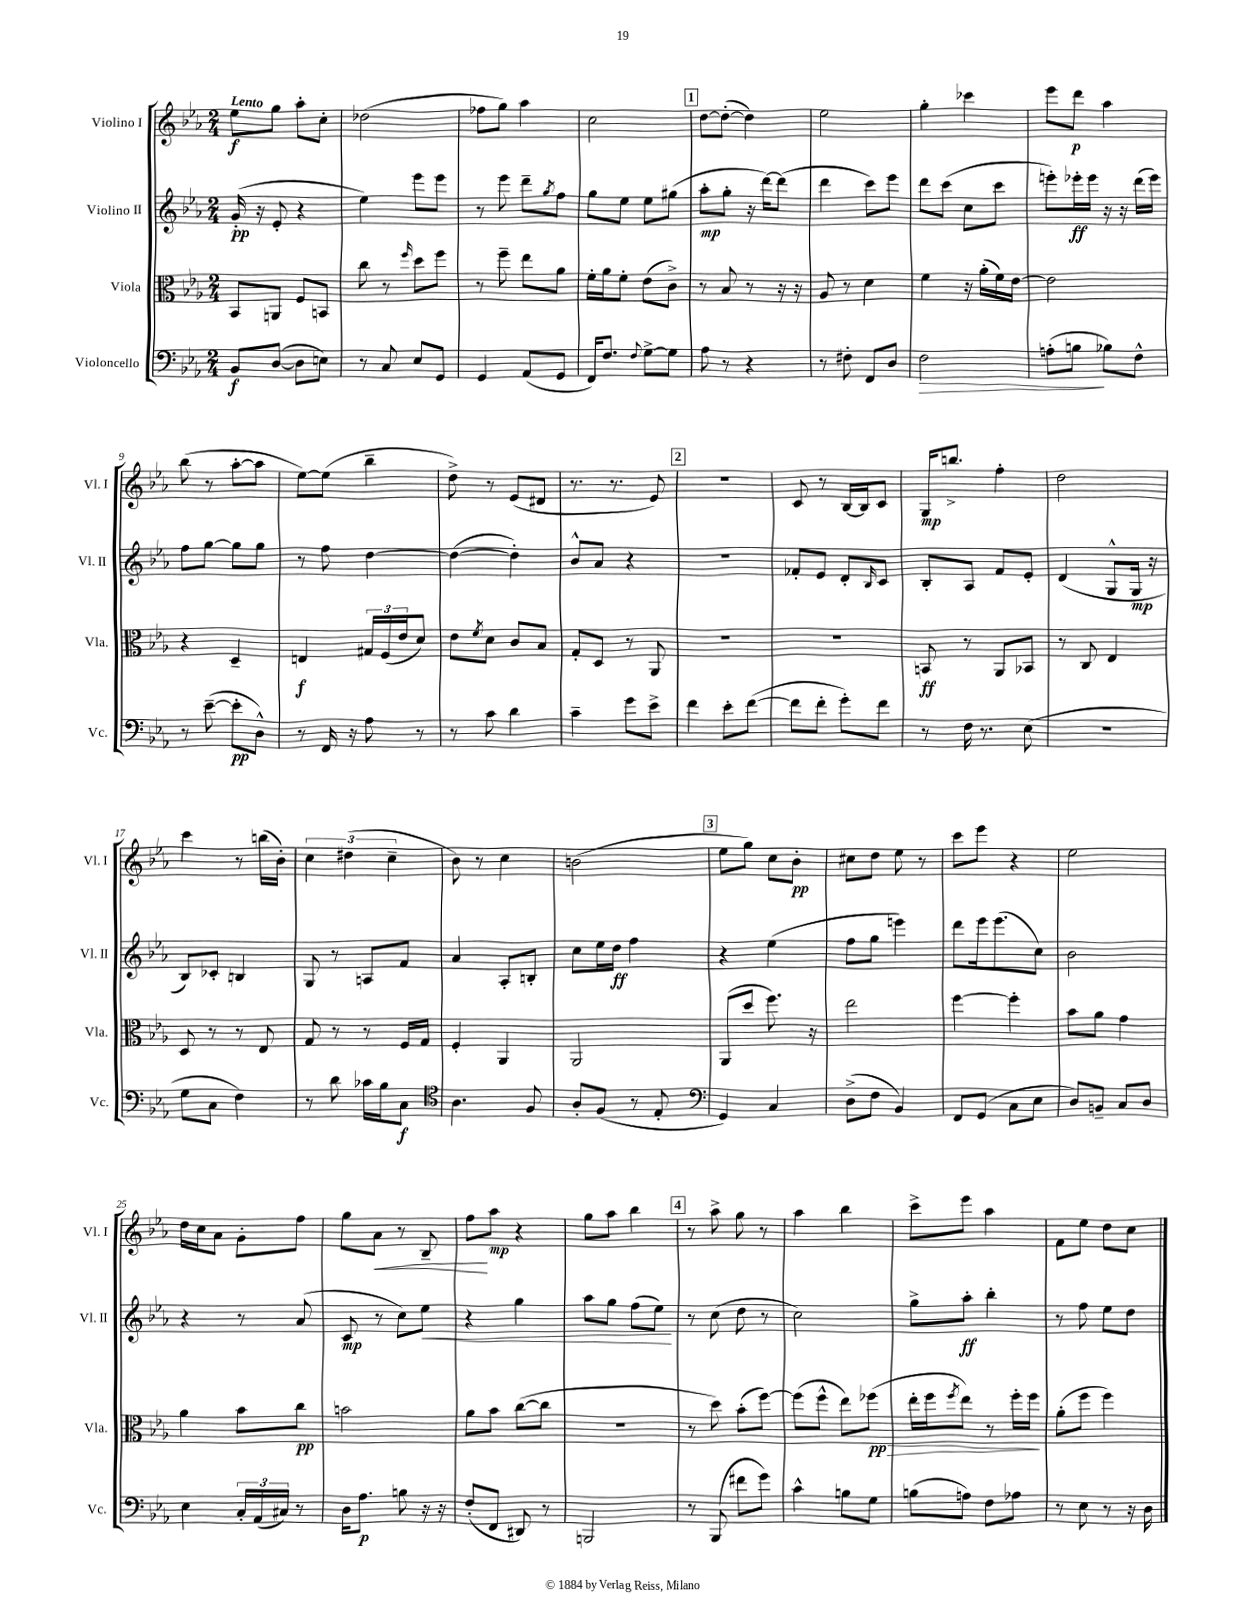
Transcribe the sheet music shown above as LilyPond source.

<<
\new StaffGroup <<
\new Staff = "s0" \with { instrumentName = "Violino I" shortInstrumentName = "Vl. I" } {
    \clef treble \key ees \major \numericTimeSignature \time 2/4 \tempo "Lento"
    ees''8\f g''8 aes''8-. c''8-. |
    des''2( |
    fes''8 g''8) aes''4 |
    c''2 |
    \mark \markup { \box "1" } d''8~ d''8~-.( d''4) |
    ees''2 |
    g''4-. ces'''4 |
    ees'''8 d'''8\p aes''4 |
    bes''8( r8 aes''8~-. aes''8 |
    ees''8~) ees''8( bes''4-- |
    d''8->) r8 ees'8( dis'8 |
    r8. r8. ees'8) |
    \mark \markup { \box "2" } r2 |
    c'8 r8 bes16~ bes16 c'8 |
    g16\mp b''8.-> f''4-. |
    d''2 |
    c'''4 r8 b''16( bes'16-.) |
    \tuplet 3/2 { c''4 dis''4( c''4-- } |
    bes'8) r8 c''4 |
    b'2( |
    \mark \markup { \box "3" } ees''8 g''8) c''8 bes'8-.\pp |
    cis''8 d''8 ees''8 r8 |
    c'''8 ees'''8 r4 |
    ees''2 |
    d''16 c''16 aes'8 g'8-. f''8 |
    g''8 aes'8\< r8 bes8-- |
    f''8\! aes''8\mp r4 |
    g''8 aes''8 bes''4 |
    \mark \markup { \box "4" } r8 aes''8-> g''8 r8 |
    aes''4 bes''4 |
    c'''8-> ees'''8 aes''4 |
    f'8 ees''8 d''8 c''8 \bar "|." |
}
\new Staff = "s1" \with { instrumentName = "Violino II" shortInstrumentName = "Vl. II" } {
    \clef treble \key ees \major \numericTimeSignature \time 2/4
    g'16-.\pp( r16 ees'8-. r4 |
    ees''4) ees'''8 ees'''8 |
    r8 ees'''8 d'''8-- \acciaccatura { g''8 } f''8 |
    g''8 ees''8 ees''8 gis''8( |
    \mark \markup { \box "1" } aes''8-.\mp g''8-. r16 d'''16~) d'''8( |
    d'''4 c'''8) ees'''8 |
    d'''8 c'''8( c''8 c'''8 |
    e'''8-.) ees'''16-.\ff ees'''16 r16 r16 d'''16( ees'''16) |
    f''8 g''8~ g''8 g''8 |
    r8 f''8 d''4~ |
    d''4~( d''4-.) |
    bes'8-^ aes'8 r4 |
    \mark \markup { \box "2" } R2 |
    fes'8-. ees'8 d'8-. \grace { bes16 } c'8 |
    bes8-. aes8 f'8 ees'8-. |
    d'4( g8-^ g16\mp r16 |
    bes8) ces'8-. b4 |
    g8 r8 a8 f'8 |
    aes'4 aes8-. b8-. |
    c''8 ees''16 d''16\ff f''4 |
    \mark \markup { \box "3" } r4 ees''4( |
    f''8 g''8 e'''4) |
    d'''8 ees'''16 ees'''8.( c''8) |
    bes'2 |
    r4 r8 aes'8( |
    c'8\mp r8 c''8) ees''8\< |
    r4 g''4 |
    aes''8 g''8 f''8( ees''8\!) |
    \mark \markup { \box "4" } r8 c''8( d''8 r8 |
    c''2) |
    g''8-> aes''8-.\ff bes''4-. |
    r8 f''8 ees''8 d''8 \bar "|." |
}
\new Staff = "s2" \with { instrumentName = "Viola" shortInstrumentName = "Vla." } {
    \clef alto \key ees \major \numericTimeSignature \time 2/4
    bes,8 a,8 f8 b,8 |
    c''8 r8 \grace { f''16 } d''8 f''8 |
    r8 f''8-- ees''8 aes'8 |
    f'16-. aes'16 f'8-. ees'8( c'8->) |
    \mark \markup { \box "1" } r8 bes8 r8 r16 r16 |
    aes8 r8 d'4 |
    f'4 r16 aes'16-.( f'16) ees'16~ |
    ees'2 |
    r4 d4-- |
    e4\f \tuplet 3/2 { gis16 f16( ees'16 } d'8) |
    ees'8 \acciaccatura { f'8 } d'8 c'8 bes8 |
    g8-. d8 r8 aes,8 |
    \mark \markup { \box "2" } R2 |
    R2 |
    b,8\ff r8 aes,8 bes,8 |
    r8 c8 ees4 |
    d8 r8 r8 ees8 |
    g8 r8 r8 f16 g16 |
    f4-. aes,4 |
    aes,2 |
    \mark \markup { \box "3" } aes,8( d''8 f''8.) r16 |
    ees''2 |
    f''4~ f''4-. |
    bes'8 aes'8 g'4 |
    aes'4 bes'8 c''8\pp |
    b'2 |
    aes'8 bes'8 c''8~( c''8 |
    r2 |
    \mark \markup { \box "4" } r8 d''8) bes'8-.( f''8~) |
    f''8( f''8-^ ees''8) fes''8\pp\>( |
    ees''16-. f''16 \acciaccatura { f''8 } ees''8) r8 f''16-. f''16\! |
    aes'8-.( f''8 f''4) \bar "|." |
}
\new Staff = "s3" \with { instrumentName = "Violoncello" shortInstrumentName = "Vc." } {
    \clef bass \key ees \major \numericTimeSignature \time 2/4
    bes,8\f d8~( d8 e8) |
    r8 c8 ees8 g,8 |
    g,4 aes,8( g,8 |
    f,16) f8. \appoggiatura { f8 } g8~-> g8 |
    \mark \markup { \box "1" } aes8 r8 r4 |
    r8 fis8-. f,8 d8 |
    f2\> |
    a8-.( b8\! bes8) f8-^ |
    r8 ees'8~--( ees'8-.\pp d8-^) |
    r8 f,16 r16 aes8 r8 |
    r8 c'8 d'4 |
    c'4-- g'8 ees'8-> |
    \mark \markup { \box "2" } f'4 ees'8-. f'8~( |
    f'8 f'8-. g'8-.) f'8 |
    r8 f16 r8. ees8( |
    r2 |
    g8 c8 f4) |
    r8 d'8 ces'16 bes16 c8\f |
    \clef tenor aes4. f8 |
    aes8-. f8( r8 ees8-. |
    \mark \markup { \box "3" } \clef bass g,4) c4 |
    d8->( f8 bes,4) |
    f,8 g,8( c8 ees8 |
    d8) b,8-- c8 d8 |
    ees4 \tuplet 3/2 { c16-. aes,16( cis16) } r8 |
    d16 aes8.\p b8 r16 r16 |
    f8-.( f,8 dis,8) r8 |
    b,,2 |
    \mark \markup { \box "4" } r8 bes,,8( fis'8 g'8) |
    c'4-^ b8 g8 |
    b8( a8) f8 aes8 |
    r8 ees8 r8 r16 d16 \bar "|." |
}
>>
>>
